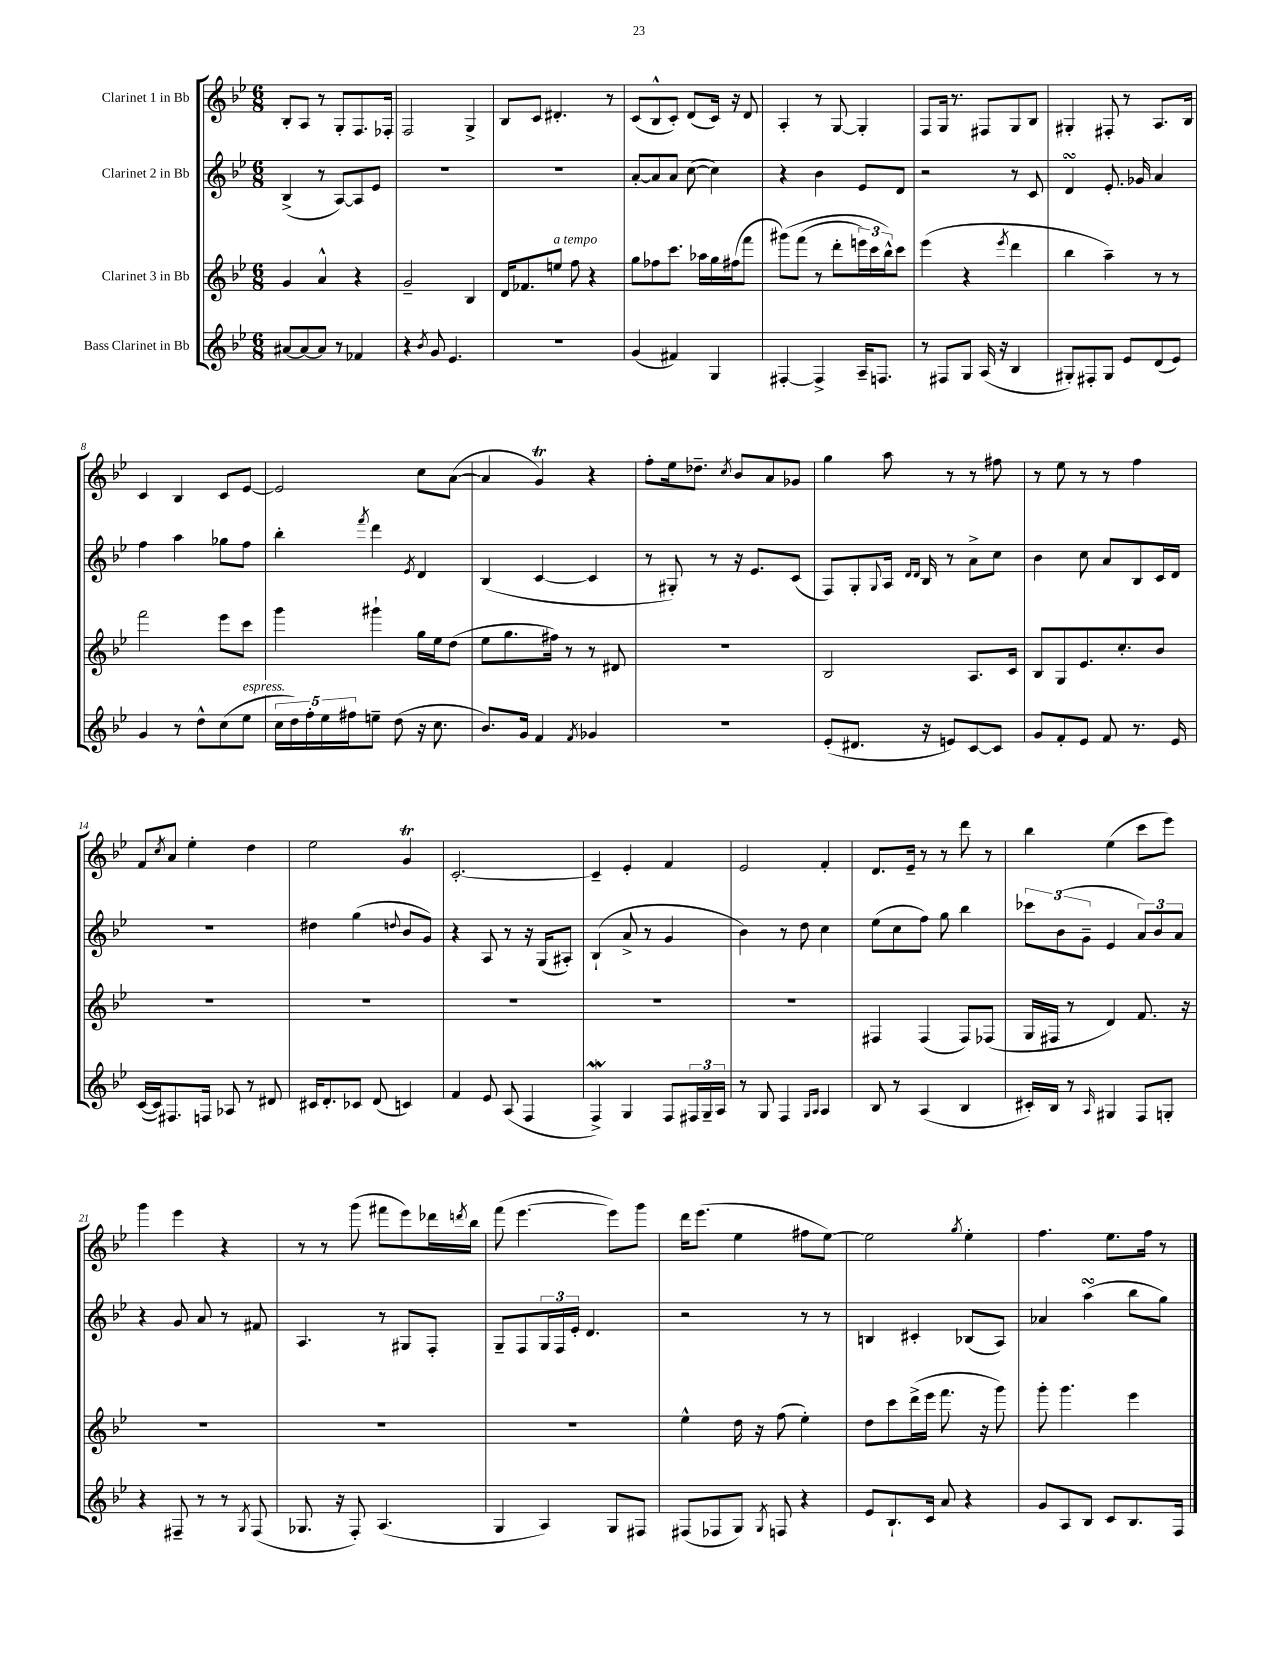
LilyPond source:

<<
\new StaffGroup <<
\new Staff = "s0" \with { instrumentName = "Clarinet 1 in Bb" } {
    \clef treble \key bes \major \numericTimeSignature \time 6/8
    bes8-. a8 r8 g8-. f8. fes16-. |
    f2 g4-> |
    bes8 c'8 dis'4.-. r8 |
    c'8( bes8-^ c'8-.) d'8( c'16) r16 d'8 |
    a4-. r8 g8~ g4-. |
    f8 g16 r8. fis8 g8 bes8 |
    gis4-. fis8-. r8 a8. bes16 |
    c'4 bes4 c'8 ees'8~ |
    ees'2 c''8 a'8~( |
    a'4 g'4\trill) r4 |
    f''8-. ees''16 des''8.-- \acciaccatura { c''8 } bes'8 a'8 ges'8 |
    g''4 a''8 r8 r8 fis''8 |
    r8 ees''8 r8 r8 f''4 |
    f'8 \acciaccatura { c''8 } a'8 ees''4-. d''4 |
    ees''2 g'4\trill |
    c'2.~-. |
    c'4-- ees'4-. f'4 |
    ees'2 f'4-. |
    d'8. ees'16-- r8 r8 d'''8 r8 |
    bes''4 ees''4( c'''8 ees'''8) |
    g'''4 ees'''4 r4 |
    r8 r8 g'''8( fis'''8 ees'''8) des'''16 \acciaccatura { d'''8 } bes''16 |
    f'''8( ees'''4.~ ees'''8) g'''8 |
    d'''16 ees'''8.( ees''4 fis''8 ees''8~) |
    ees''2 \acciaccatura { g''8 } ees''4-. |
    f''4. ees''8. f''16 r8 \bar "|." |
}
\new Staff = "s1" \with { instrumentName = "Clarinet 2 in Bb" } {
    \clef treble \key bes \major \numericTimeSignature \time 6/8
    bes4->( r8 a8~) a8 ees'8 |
    R2. |
    R2. |
    a'8~-. a'8 a'8 c''8~( c''4) |
    r4 bes'4 ees'8 d'8 |
    r2 r8 c'8 |
    d'4\turn ees'8.-. ges'16 a'4 |
    f''4 a''4 ges''8 f''8 |
    bes''4-. \acciaccatura { f'''8 } d'''4 \acciaccatura { ees'8 } d'4 |
    bes4( c'4~ c'4 |
    r8 gis8-.) r8 r16 ees'8. c'8( |
    f8) g8-. \appoggiatura { g8 } a16 \grace { d'16 d'16 } bes16 r8 a'8-> c''8 |
    bes'4 c''8 a'8 bes8 c'16 d'16 |
    R2. |
    dis''4 g''4( \appoggiatura { d''8 } bes'8 g'8) |
    r4 a8 r8 r16 g16( ais8-.) |
    bes4-!( a'8-> r8 g'4 |
    bes'4) r8 d''8 c''4 |
    ees''8( c''8 f''8) g''8 bes''4 |
    \tuplet 3/2 { ces'''8 bes'8( g'8-- } ees'4 \tuplet 3/2 { a'8) bes'8 a'8 } |
    r4 g'8 a'8 r8 fis'8 |
    a4. r8 gis8 f8-. |
    g8-- f8 \tuplet 3/2 { g16 f16 ees'16-. } d'4. |
    r2 r8 r8 |
    b4 cis'4-. bes8( a8) |
    aes'4 a''4\turn( bes''8 g''8) \bar "|." |
}
\new Staff = "s2" \with { instrumentName = "Clarinet 3 in Bb" } {
    \clef treble \key bes \major \numericTimeSignature \time 6/8
    g'4 a'4-^ r4 |
    g'2-- bes4 |
    d'16 fes'8. e''8^\markup { \italic "a tempo" } f''8 r4 |
    g''8 fes''8 c'''8. aes''16 g''16 fis''16( f'''8 |
    gis'''8)\( f'''8( r8 d'''8-. \tuplet 3/2 { e'''16) c'''16 bes''16-^\) } c'''8 |
    ees'''4( r4 \acciaccatura { ees'''8 } d'''4 |
    bes''4 a''4--) r8 r8 |
    f'''2 ees'''8 c'''8 |
    g'''4 gis'''4-! g''16 ees''16 d''8( |
    ees''8 g''8. fis''16) r8 r8 dis'8 |
    R2. |
    bes2 a8. c'16 |
    bes8 g8 ees'8. c''8.-. bes'8 |
    R2. |
    R2. |
    R2. |
    R2. |
    R2. |
    fis4 fis4( fis8) fes8( |
    g16 fis16 r8 d'4) f'8. r16 |
    R2. |
    R2. |
    R2. |
    ees''4-^ d''16 r16 f''8( ees''4-.) |
    d''8 c'''8 d'''16->( ees'''16 f'''8. r16 g'''8) |
    g'''8-. g'''4. ees'''4 \bar "|." |
}
\new Staff = "s3" \with { instrumentName = "Bass Clarinet in Bb" } {
    \clef treble \key bes \major \numericTimeSignature \time 6/8
    ais'8~ ais'8~ ais'8 r8 fes'4 |
    r4 \acciaccatura { bes'8 } g'8 ees'4. |
    R2. |
    g'4( fis'4) g4 |
    fis4~-. fis4-> a16-- f8. |
    r8 fis8 g8 a16( r16 bes4 |
    gis8-.) fis8-. gis8 ees'8 d'8( ees'8) |
    g'4 r8 d''8-^ c''8( ees''8^\markup { \italic "espress." } |
    \tuplet 5/4 { c''16 d''16) f''16-. ees''16 fis''16 } e''8-- d''8( r16 c''8. |
    bes'8.) g'16 f'4 \acciaccatura { f'8 } ges'4 |
    R2. |
    ees'8-.( dis'8. r16 e'8) c'8~ c'8 |
    g'8 f'8-. ees'8 f'8 r8. ees'16 |
    c'16~( c'16) fis8. f16 aes8 r8 dis'8 |
    cis'16 d'8.-. ces'8 d'8( c'4) |
    f'4 ees'8 a8( f4 |
    f4->\mordent) g4 f8 \tuplet 3/2 { fis16 g16-- a16 } |
    r8 g8 f4 \grace { g16 a16 } a4 |
    bes8 r8 a4( bes4 |
    cis'16-.) bes16 r8 \grace { a16 } gis4 f8 g8-. |
    r4 fis8-- r8 r8 \acciaccatura { g8 } fis8( |
    ges8. r16 f8-.) a4.( |
    g4 a4) g8 fis8 |
    fis8( fes8 g8) \acciaccatura { g8 } f8 r4 |
    ees'8 bes8.-! c'16 a'8 r4 |
    g'8 a8 bes8 c'8 bes8. f16 \bar "|." |
}
>>
>>
